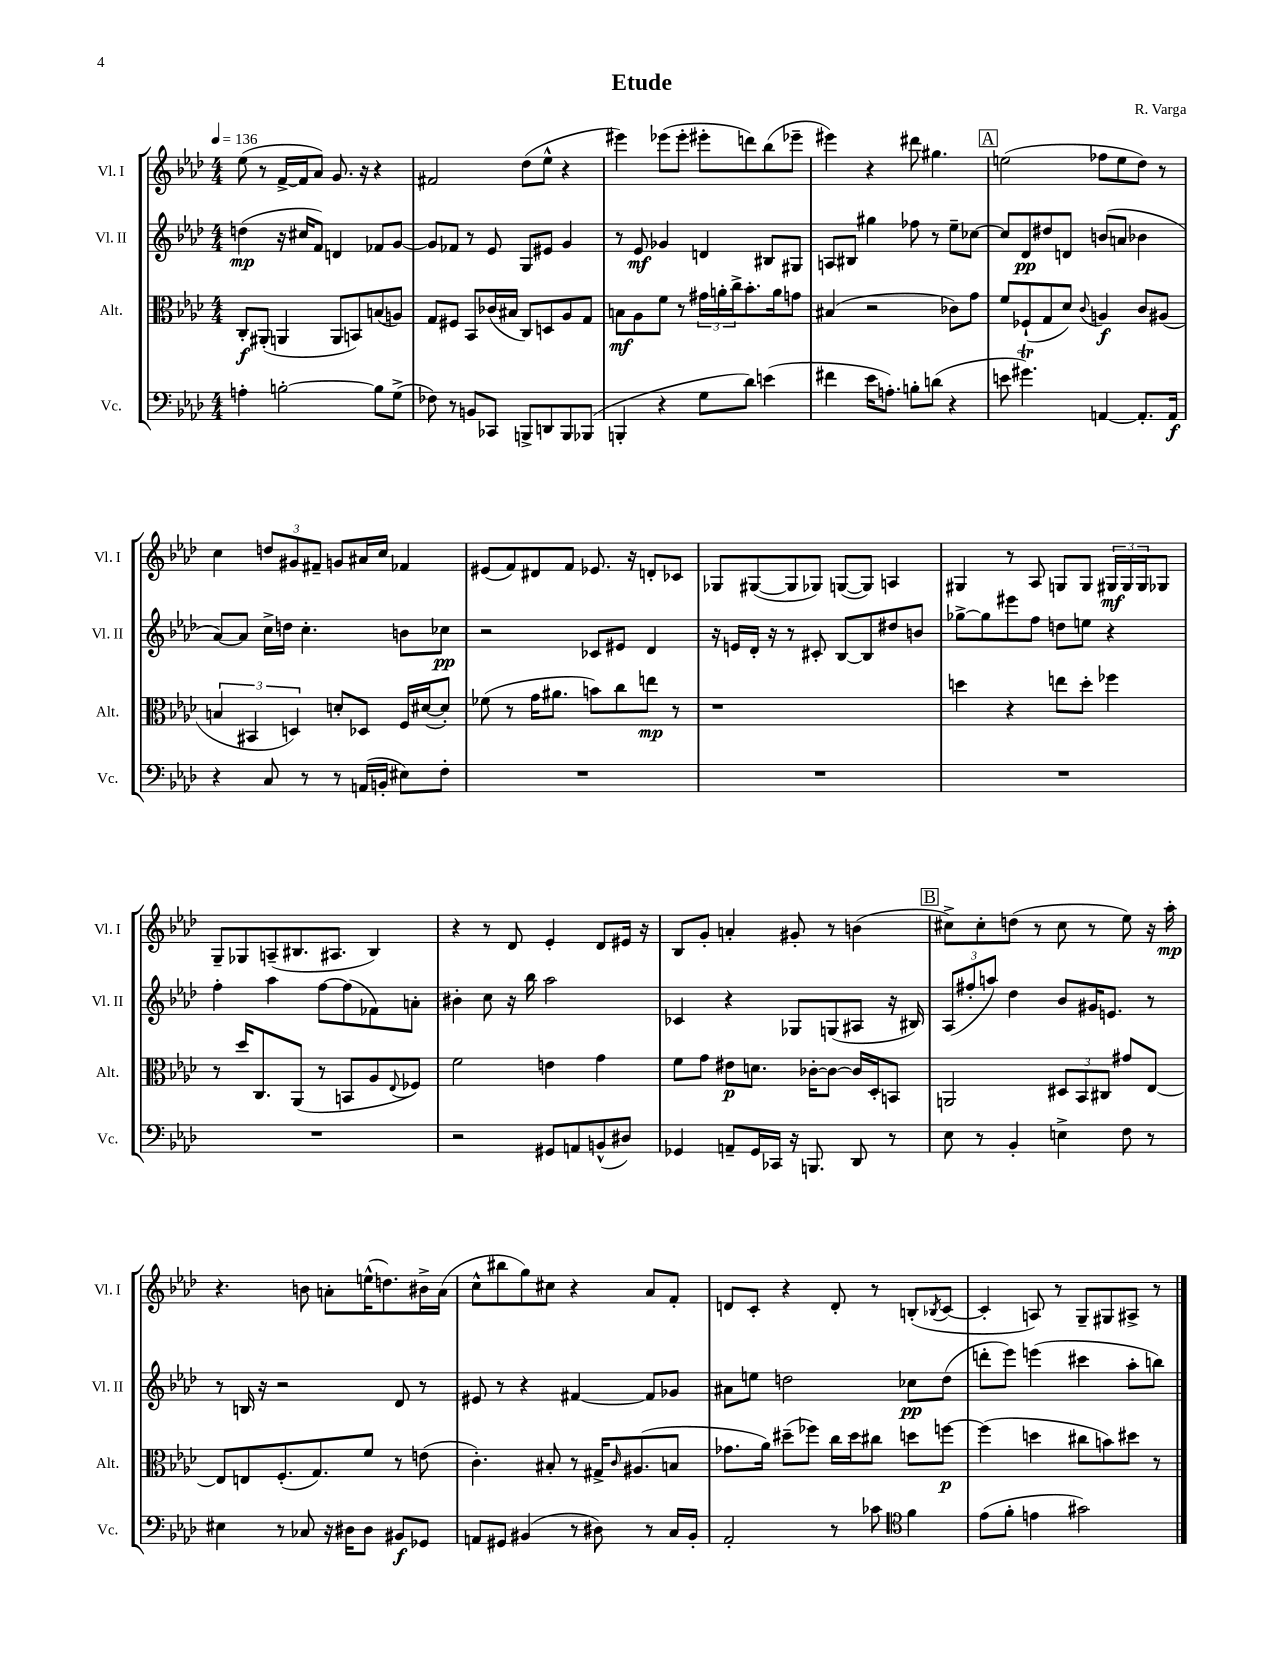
\header { title = "Etude" composer = "R. Varga" }
<<
\new StaffGroup <<
\new Staff = "s0" \with { instrumentName = "Vl. I" shortInstrumentName = "Vl. I" } {
    \clef treble \key aes \major \numericTimeSignature \time 4/4 \tempo 4 = 136
    ees''8( r8 f'16~-> f'16 aes'8) g'8. r16 r4 |
    fis'2 des''8( ees''8-^ r4 |
    eis'''4) ees'''8( ees'''8-. eis'''8-. d'''8) bes''8( ees'''8-- |
    eis'''4) r4 dis'''8 gis''4. |
    \mark \markup { \box "A" } e''2( fes''8 e''8 des''8) r8 |
    c''4 \tuplet 3/2 { d''8 gis'8 fis'8-- } g'8 ais'16 c''16 fes'4 |
    eis'8( f'8) dis'8 f'8 ees'8. r16 d'8-. ces'8 |
    ges8 gis8~( gis8 ges8) g8~( g8) a4 |
    gis4 r8 aes8 g8 g8 \tuplet 3/2 { gis16\mf gis16 gis16 } ges8 |
    g8-- ges8 a8--( bis8. ais8. bis4) |
    r4 r8 des'8 ees'4-. des'8 eis'16 r16 |
    bes8 g'8-. a'4-. gis'8-. r8 b'4( |
    \mark \markup { \box "B" } cis''8->) cis''8-. d''8( r8 cis''8 r8 ees''8) r16 aes''16-.\mp |
    r4. b'8 a'8-. e''16-^( d''8.) bis'16-> a'16( |
    c''8-^ bis''8 g''8) cis''8 r4 aes'8 f'8-. |
    d'8 c'8-. r4 d'8-. r8 b8-.( \acciaccatura { bes8 } c'8~ |
    c'4-. a8) r8 g8-- gis8 ais8-> r8 \bar "|." |
}
\new Staff = "s1" \with { instrumentName = "Vl. II" shortInstrumentName = "Vl. II" } {
    \clef treble \key aes \major \numericTimeSignature \time 4/4
    d''4\mp( r16 cis''16 f'8) d'4 fes'8 g'8~ |
    g'8 fes'8 r8 ees'8 g8 eis'8 g'4 |
    r8 ees'8\mf ges'4 d'4 bis8 gis8 |
    a8 bis8 gis''4 fes''8 r8 ees''8-- ces''8~ |
    \mark \markup { \box "A" } ces''8 des'8\pp dis''8 d'8 b'8( a'8 bes'4 |
    aes'8~) aes'8 c''16-> d''16 c''4.-. b'8 ces''8\pp |
    r2 ces'8 eis'8 des'4 |
    r16 e'16 des'16-. r16 r8 cis'8-. bes8~ bes8 dis''8 b'8 |
    ges''8~-> ges''8 eis'''8 f''8 d''8 e''8 r4 |
    f''4-. aes''4 f''8~ f''8( fes'8) a'8-. |
    bis'4-. c''8 r16 bes''16 aes''2 |
    ces'4 r4 ges8 g8( ais8 r16 bis16) |
    \mark \markup { \box "B" } \tuplet 3/2 { aes8( fis''8-. a''8) } des''4 bes'8 gis'16 e'8. r8 |
    r8 b16 r16 r2 des'8 r8 |
    eis'8 r8 r4 fis'4~ fis'8 ges'8 |
    ais'8 e''8 d''2 ces''8\pp d''8( |
    d'''8-. ees'''8) e'''4( cis'''4 aes''8-. b''8) \bar "|." |
}
\new Staff = "s2" \with { instrumentName = "Alt." shortInstrumentName = "Alt." } {
    \clef alto \key aes \major \numericTimeSignature \time 4/4
    c8-.\f ais,8-.( a,4 a,8 b,8) b8( a8) |
    g8 fis8 bes,8 ces'16( bis16 c8) d8 aes8 g8 |
    b8\mf aes8 f'8 r8 \tuplet 3/2 { gis'16 a'16-. c''16-> } bes'8.-. a'16 g'8 |
    bis4( r2 ces'8) g'8 |
    \mark \markup { \box "A" } f'8 fes8-!( g8 des'8) \appoggiatura { c'8 } a4\f c'8 ais8( |
    \tuplet 3/2 { b4 bis,4 d4) } d'8-. des8 f16 dis'16~( dis'8-.) |
    fes'8( r8 g'16 ais'8. b'8) c''8 e''8\mp r8 |
    r1 |
    d''4 r4 e''8 d''8-. fes''4 |
    r8 des''16 c8. aes,8( r8 b,8 aes8 \appoggiatura { ees8 } fes8) |
    f'2 e'4 g'4 |
    f'8 g'8 eis'8\p d'8. ces'16~-. ces'8~ ces'16 des16-. b,8 |
    \mark \markup { \box "B" } a,2 \tuplet 3/2 { dis8 bes,8 cis8 } gis'8 ees8~ |
    ees8 e8 f8.-.( g8.) f'8 r8 e'8( |
    c'4.-.) bis8-. r8 gis16-> \grace { c'16 } ais8.( b8 |
    ges'8. aes'16) dis''8--( fes''8) c''16 dis''16 cis''8 d''8 f''8~\p |
    f''4( d''4 cis''8 b'8) dis''8 r8 \bar "|." |
}
\new Staff = "s3" \with { instrumentName = "Vc." shortInstrumentName = "Vc." } {
    \clef bass \key aes \major \numericTimeSignature \time 4/4
    a4-. b2~-. b8 g8->( |
    fes8) r8 b,8 ces,8 b,,8-> d,8 b,,8 bes,,8( |
    b,,4-. r4 g8 des'8) e'4( |
    fis'4 ees'16 a8.-.) b8-. d'8( r4 |
    \mark \markup { \box "A" } e'8 gis'4.\trill) a,4~ a,8.-. a,16\f |
    r4 c8 r8 r8 a,16( b,16-. eis8) f8-. |
    R1 |
    R1 |
    R1 |
    R1 |
    r2 gis,8 a,8 b,8-^( dis8) |
    ges,4 a,8-- ges,16 ces,16 r16 b,,8. des,8 r8 |
    \mark \markup { \box "B" } ees8 r8 bes,4-. e4-> f8 r8 |
    eis4 r8 ces8 r16 dis16 dis8 bis,8\f ges,8 |
    a,8 gis,8 bis,4( r8 dis8) r8 c16 bis,16-. |
    aes,2-. r8 ces'8 \clef tenor f'4 |
    ees'8( f'8-. e'4 gis'2) \bar "|." |
}
>>
>>
\layout { \context { \Score \remove "Bar_number_engraver" } }
